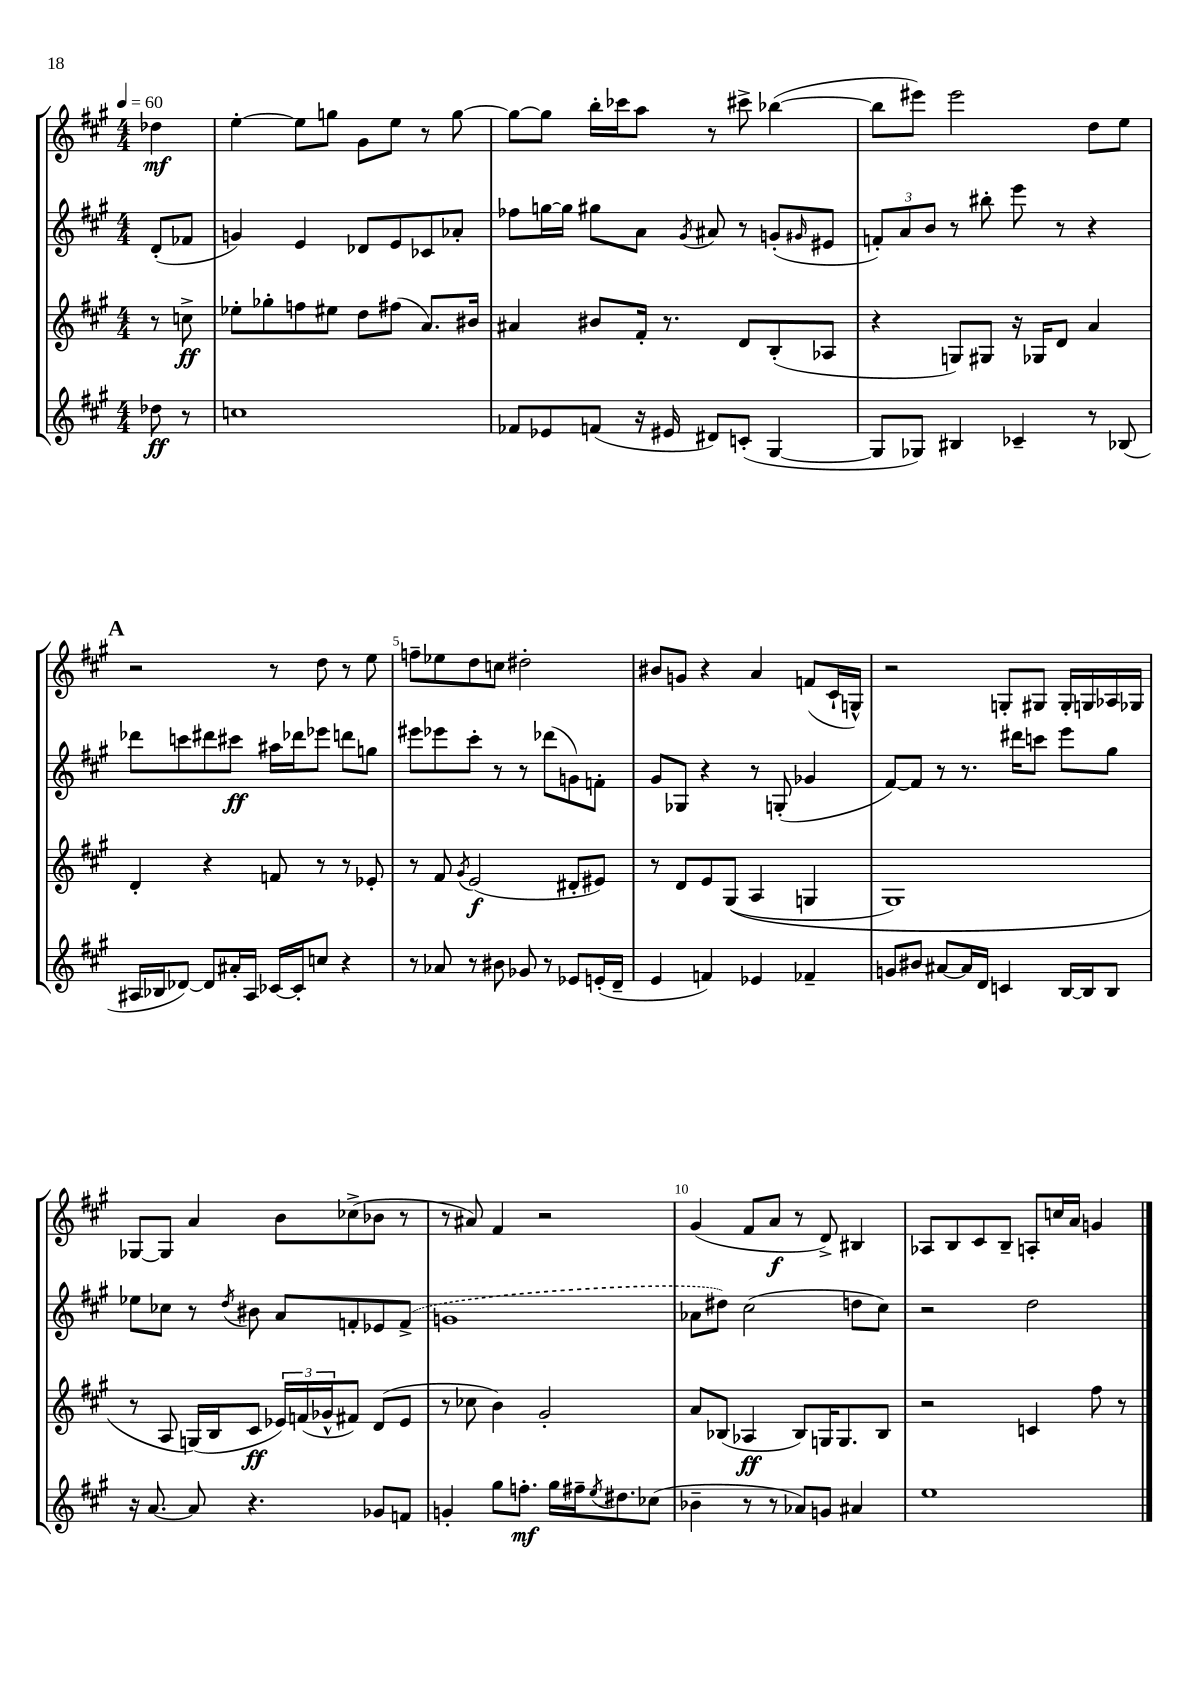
<<
\new StaffGroup <<
\new Staff = "s0" {
    \clef treble \key a \major \numericTimeSignature \time 4/4 \partial 4 \tempo 4 = 60
    des''4\mf |
    e''4~-. e''8 g''8 gis'8 e''8 r8 g''8~ |
    g''8~ g''8 b''16-. ces'''16 a''8 r8 cis'''8-> bes''4~( |
    bes''8 eis'''8) eis'''2 d''8 e''8 |
    \mark \markup { \bold "A" } r2 r8 d''8 r8 e''8 |
    f''8-- ees''8 d''8 c''8 dis''2-. |
    bis'8 g'8 r4 a'4 f'8( cis'16-! g16-^) |
    r2 g8-. gis8 gis16-. g16 aes16 ges16 |
    ges8~ ges8 a'4 b'8 ces''8->( bes'8 r8 |
    r8 ais'8) fis'4 r2 |
    gis'4( fis'8 a'8\f r8 d'8->) bis4 |
    aes8 b8 cis'8 b8-- a8-. c''16 a'16 g'4 \bar "|." |
}
\new Staff = "s1" {
    \clef treble \key a \major \numericTimeSignature \time 4/4 \partial 4
    d'8-.( fes'8 |
    g'4) e'4 des'8 e'8 ces'8 aes'8-. |
    fes''8 g''16~ g''16 gis''8 a'8 \acciaccatura { gis'8 } ais'8 r8 g'8-.( \grace { gis'16 } eis'8 |
    \tuplet 3/2 { f'8-.) a'8 b'8 } r8 bis''8-. e'''8 r8 r4 |
    \mark \markup { \bold "A" } des'''8 c'''8 dis'''8 cis'''8\ff ais''16 des'''16 ees'''8 d'''8 g''8 |
    eis'''8 ees'''8 cis'''8-. r8 r8 des'''8( g'8) f'8-. |
    gis'8 ges8 r4 r8 g8-.( ges'4 |
    fis'8~) fis'8 r8 r8. dis'''16 c'''8 e'''8 gis''8 |
    ees''8 ces''8 r8 \acciaccatura { d''8 } bis'8 a'8 f'8-. ees'8 \once \slurDashed f'8->( |
    g'1 |
    aes'8 dis''8) cis''2( d''8 cis''8) |
    r2 d''2 \bar "|." |
}
\new Staff = "s2" {
    \clef treble \key a \major \numericTimeSignature \time 4/4 \partial 4
    r8 c''8->\ff |
    ees''8-. ges''8-. f''8 eis''8 d''8 fis''8( a'8.) bis'16 |
    ais'4 bis'8 fis'16-. r8. d'8 b8-.( aes8 |
    r4 g8) gis8 r16 ges16 d'8 a'4 |
    \mark \markup { \bold "A" } d'4-. r4 f'8 r8 r8 ees'8-. |
    r8 fis'8 \acciaccatura { gis'8 } e'2\f( dis'8-. eis'8) |
    r8 d'8 e'8 gis8(\( a4 g4 |
    gis1) |
    r8 a8 g16(\) b16 cis'8\ff \tuplet 3/2 { ees'16) f'16( ges'16-^ } fis'8) d'8( ees'8 |
    r8 ces''8 b'4) gis'2-. |
    a'8 bes8( aes4\ff bes8) g16 g8. bes8 |
    r2 c'4 fis''8 r8 \bar "|." |
}
\new Staff = "s3" {
    \clef treble \key a \major \numericTimeSignature \time 4/4 \partial 4
    des''8\ff r8 |
    c''1 |
    fes'8 ees'8 f'8( r16 eis'16 dis'8) c'8-.( gis4~ |
    gis8 ges8) bis4 ces'4-- r8 bes8( |
    \mark \markup { \bold "A" } ais16 bes16 des'8~) des'8 ais'16-. ais16 ces'16~ ces'16-. c''8 r4 |
    r8 aes'8 r8 bis'8 ges'8 r8 ees'8 e'16-.( d'16-- |
    e'4 f'4) ees'4 fes'4-- |
    g'8 bis'8 ais'8~ ais'16 d'16 c'4 b16~ b16 b8 |
    r16 a'8.~ a'8 r4. ges'8 f'8 |
    g'4-. gis''8 f''8.-.\mf gis''16 fis''16-- \acciaccatura { e''8 } dis''8. ces''8( |
    bes'4-- r8 r8 aes'8) g'8 ais'4 |
    e''1 \bar "|." |
}
>>
>>
\layout { \context { \Score \override BarNumber.break-visibility = ##(#f #t #t) barNumberVisibility = #(every-nth-bar-number-visible 5) } }
